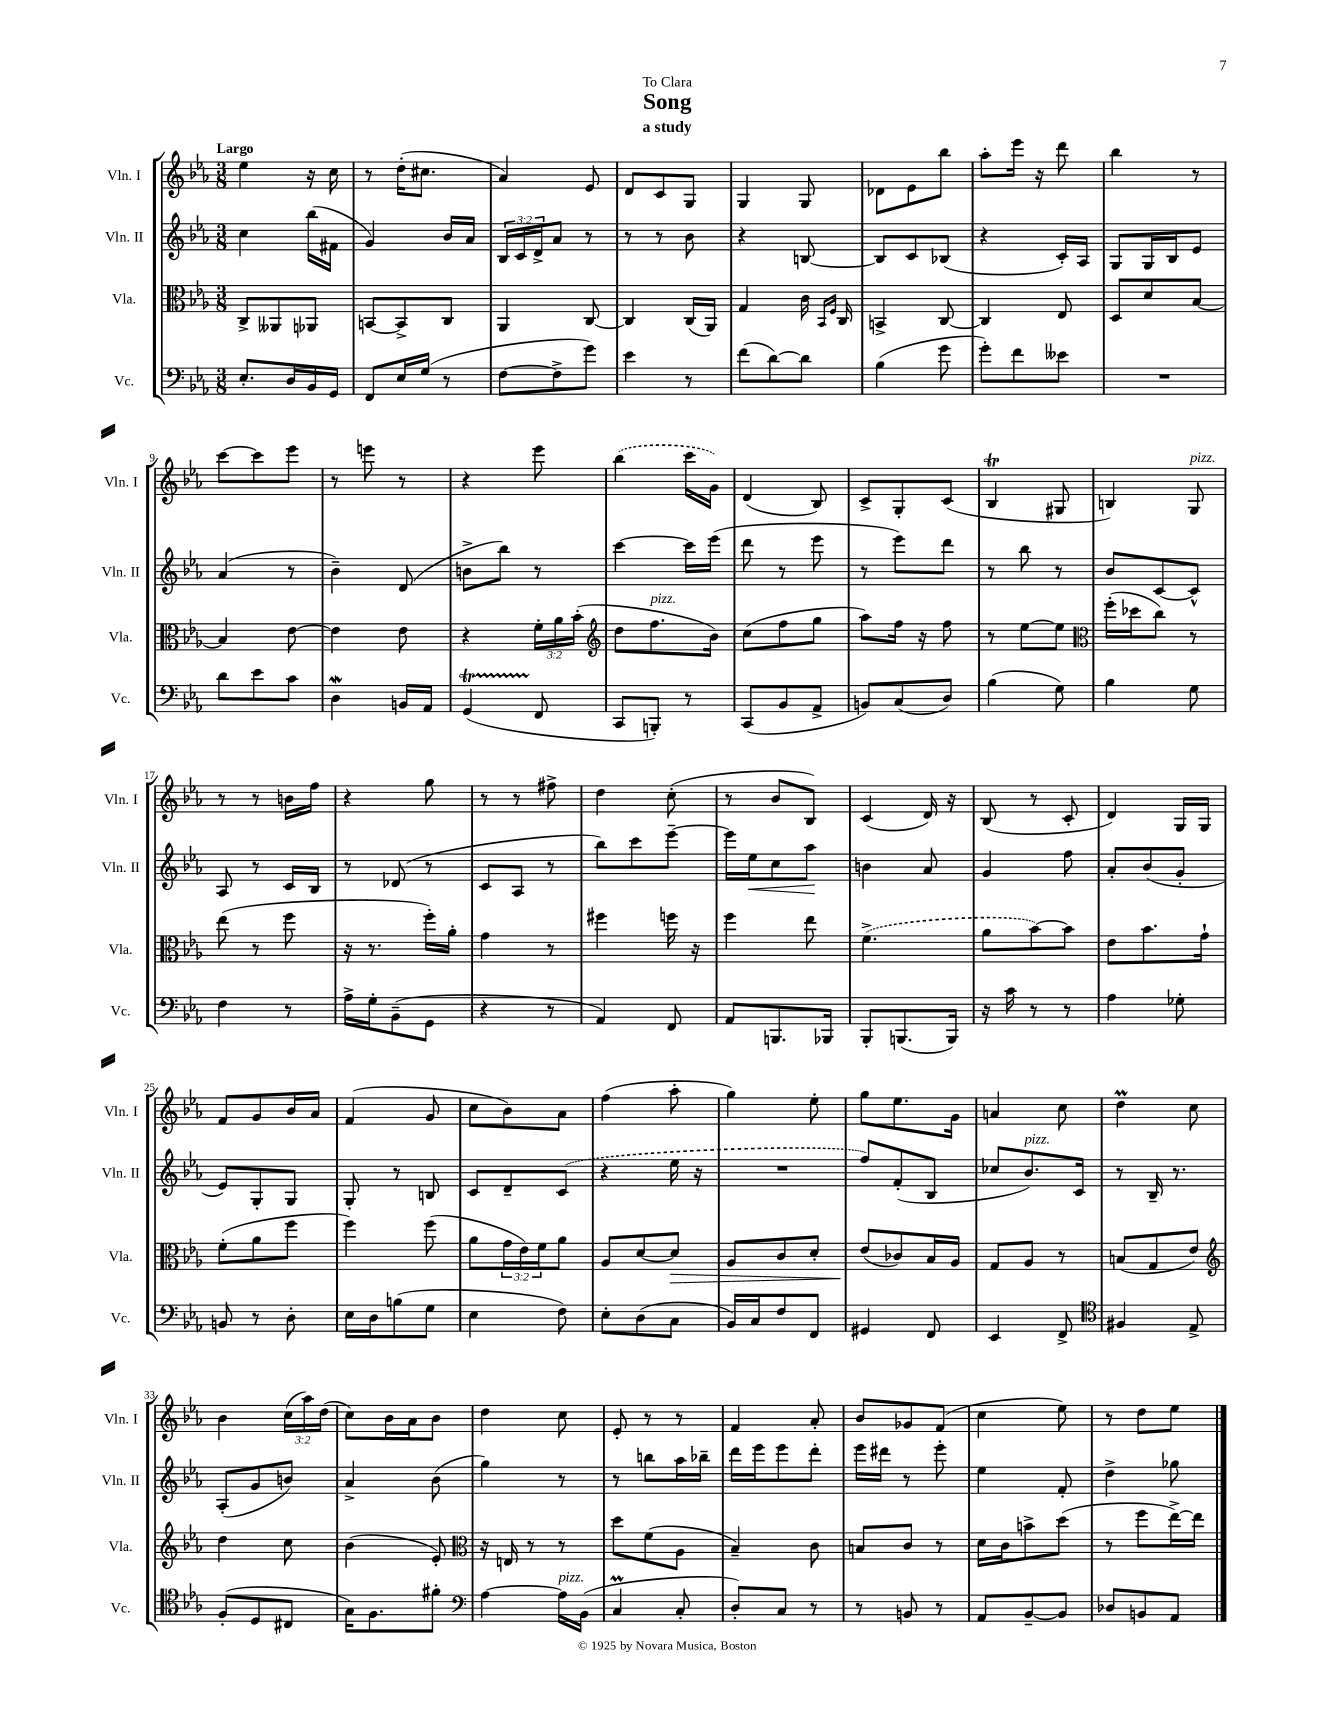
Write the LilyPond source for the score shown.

\header { title = "Song" subtitle = "a study" dedication = "To Clara" }
<<
\new StaffGroup <<
\new Staff = "s0" \with { instrumentName = "Vln. I" shortInstrumentName = "Vln. I" } {
    \clef treble \key ees \major \numericTimeSignature \time 3/8 \override Staff.TupletNumber.text = #tuplet-number::calc-fraction-text \tempo "Largo"
    ees''4 r16 c''16 |
    r8 d''16-.( cis''8. |
    aes'4) ees'8 |
    d'8 c'8 g8 |
    g4 g8 |
    des'8 ees'8 bes''8 |
    aes''8-. ees'''16 r16 d'''8 |
    bes''4 r8 |
    c'''8~ c'''8 ees'''8 |
    r8 e'''8 r8 |
    r4 ees'''8 |
    \once \slurDashed bes''4( c'''16 g'16) |
    d'4( bes8) |
    c'8-> g8-. c'8( |
    bes4\trill gis8 |
    b4) g8^\markup { \italic "pizz." } |
    r8 r8 b'16 f''16 |
    r4 g''8 |
    r8 r8 fis''8-> |
    d''4 c''8-.( |
    r8 bes'8 bes8) |
    c'4( d'16) r16 |
    bes8( r8 c'8-. |
    d'4) g16 g16 |
    f'8 g'8 bes'16 aes'16 |
    f'4( g'8 |
    c''8 bes'8) aes'8 |
    f''4( aes''8-. |
    g''4) ees''8-. |
    g''8 ees''8. g'16 |
    a'4 c''8 |
    d''4\prall c''8 |
    bes'4 \tuplet 3/2 { c''16( aes''16) d''16( } |
    c''8) bes'16 aes'16 bes'8 |
    d''4 c''8 |
    ees'8-. r8 r8 |
    f'4 aes'8-. |
    bes'8 ges'8 f'8( |
    c''4 ees''8) |
    r8 d''8 ees''8 \bar "|." |
}
\new Staff = "s1" \with { instrumentName = "Vln. II" shortInstrumentName = "Vln. II" } {
    \clef treble \key ees \major \numericTimeSignature \time 3/8 \override Staff.TupletNumber.text = #tuplet-number::calc-fraction-text
    c''4 bes''16( fis'16 |
    g'4) bes'16 aes'16 |
    \tuplet 3/2 { bes16 c'16 d'16-> } aes'8 r8 |
    r8 r8 bes'8 |
    r4 b8~ |
    b8 c'8 bes8( |
    r4 c'16-.) aes16 |
    g8 g16 bes16 ees'8 |
    aes'4( r8 |
    bes'4--) d'8( |
    b'8-> bes''8) r8 |
    c'''4~ c'''16 ees'''16( |
    d'''8 r8 ees'''8 |
    r8 ees'''8) d'''8 |
    r8 bes''8 r8 |
    bes'8 c'8~ c'8-^ |
    aes8 r8 c'16 bes16 |
    r8 des'8( r8 |
    c'8 aes8 r8 |
    bes''8) c'''8 ees'''8~-- |
    ees'''16 ees''16\< c''8 aes''8\! |
    b'4 aes'8 |
    g'4 f''8 |
    aes'8-. bes'8( g'8-. |
    ees'8) g8-. g8 |
    g8-. r8 b8 |
    c'8 d'8-- \once \slurDashed c'8( |
    r4 ees''16 r16 |
    R4. |
    f''8) f'8-.( bes8 |
    ces''8 bes'8.^\markup { \italic "pizz." }) c'16 |
    r8 bes16-- r8. |
    aes8-.( g'8 b'8) |
    aes'4-> bes'8( |
    g''4) r8 |
    r8 b''8 aes''16 bes''16-- |
    d'''16 ees'''16 ees'''8 d'''8-. |
    ees'''16 dis'''16 r8 ees'''8-. |
    ees''4 f'8-. |
    d''4-> ges''8 \bar "|." |
}
\new Staff = "s2" \with { instrumentName = "Vla." shortInstrumentName = "Vla." } {
    \clef alto \key ees \major \numericTimeSignature \time 3/8 \override Staff.TupletNumber.text = #tuplet-number::calc-fraction-text
    c8-> aeses,8 aes,8 |
    b,8~ b,8-> c8 |
    aes,4 c8~ |
    c4 c16( aes,16) |
    g4 c'16 \grace { bes,16 f16 } c16 |
    b,4-> c8~ |
    c4 ees8 |
    d8 d'8 bes8~ |
    bes4 ees'8~ |
    ees'4 ees'8 |
    r4 \tuplet 3/2 { f'16-. aes'16 bes'16-.( } |
    \clef treble d''8 f''8.^\markup { \italic "pizz." } bes'16) |
    c''8( f''8 g''8 |
    aes''8) f''16 r16 f''8 |
    r8 ees''8~ ees''8 |
    \clef alto f''16-.( des''16 c''8) r8 |
    ees''8( r8 f''8 |
    r16 r8. f''16-.) aes'16-. |
    g'4 r8 |
    fis''4 f''16 r16 |
    f''4 ees''8 |
    \once \slurDashed f'4.->( |
    aes'8 bes'8~) bes'8 |
    ees'8 bes'8. g'16-! |
    f'8-.( aes'8 f''8 |
    f''4) f''8( |
    aes'8 \tuplet 3/2 { g'16 ees'16) f'16 } aes'8 |
    aes8 d'8~ d'8\> |
    aes8 c'8 d'8-. |
    ees'8\!( ces'8) bes16 aes16 |
    g8 aes8 r8 |
    b8( g8 ees'8) |
    \clef treble d''4 c''8 |
    bes'4( ees'8-.) |
    \clef alto r16 e16 r8 r8 |
    d''8 f'8( aes8 |
    bes4--) c'8 |
    b8 c'8 r8 |
    d'16 c'16 b'8-> d''8( |
    r8 f''8 ees''16~->) ees''16 \bar "|." |
}
\new Staff = "s3" \with { instrumentName = "Vc." shortInstrumentName = "Vc." } {
    \clef bass \key ees \major \numericTimeSignature \time 3/8
    ees8.-. d16 bes,16 g,16 |
    f,8 ees16 g16( r8 |
    f8~ f8-> g'8) |
    ees'4 r8 |
    f'8( d'8~) d'8 |
    bes4( g'8 |
    g'8-.) f'8 eeses'8 |
    R4. |
    d'8 ees'8 c'8 |
    d4\mordent b,16 aes,16 |
    g,4\startTrillSpan( f,8\stopTrillSpan |
    c,8 b,,8-.) r8 |
    c,8( bes,8 aes,8-> |
    b,8) c8( d8) |
    bes4( g8) |
    bes4 g8 |
    f4 r8 |
    aes16-> g16-. bes,8--( g,8 |
    r4 r8 |
    aes,4) f,8 |
    aes,8 b,,8. bes,,16 |
    bes,,8-. b,,8.( b,,16) |
    r16 c'16 r8 r8 |
    aes4 ges8-. |
    b,8 r8 d8-. |
    ees16 d16 b8( g8 |
    ees4 f8) |
    ees8-. d8( c8 |
    bes,16) c16 f8 f,8 |
    gis,4 f,8 |
    ees,4 f,8-> |
    \clef tenor fis4 ees8-> |
    f8-.( d8 cis8 |
    g16) f8. fis'8-. |
    \clef bass aes4~ aes16^\markup { \italic "pizz." } bes,16( |
    c4\prall c8-. |
    d8-.) c8 r8 |
    r8 b,8 r8 |
    aes,8 bes,8~-- bes,8 |
    des8 b,8 aes,8 \bar "|." |
}
>>
>>
